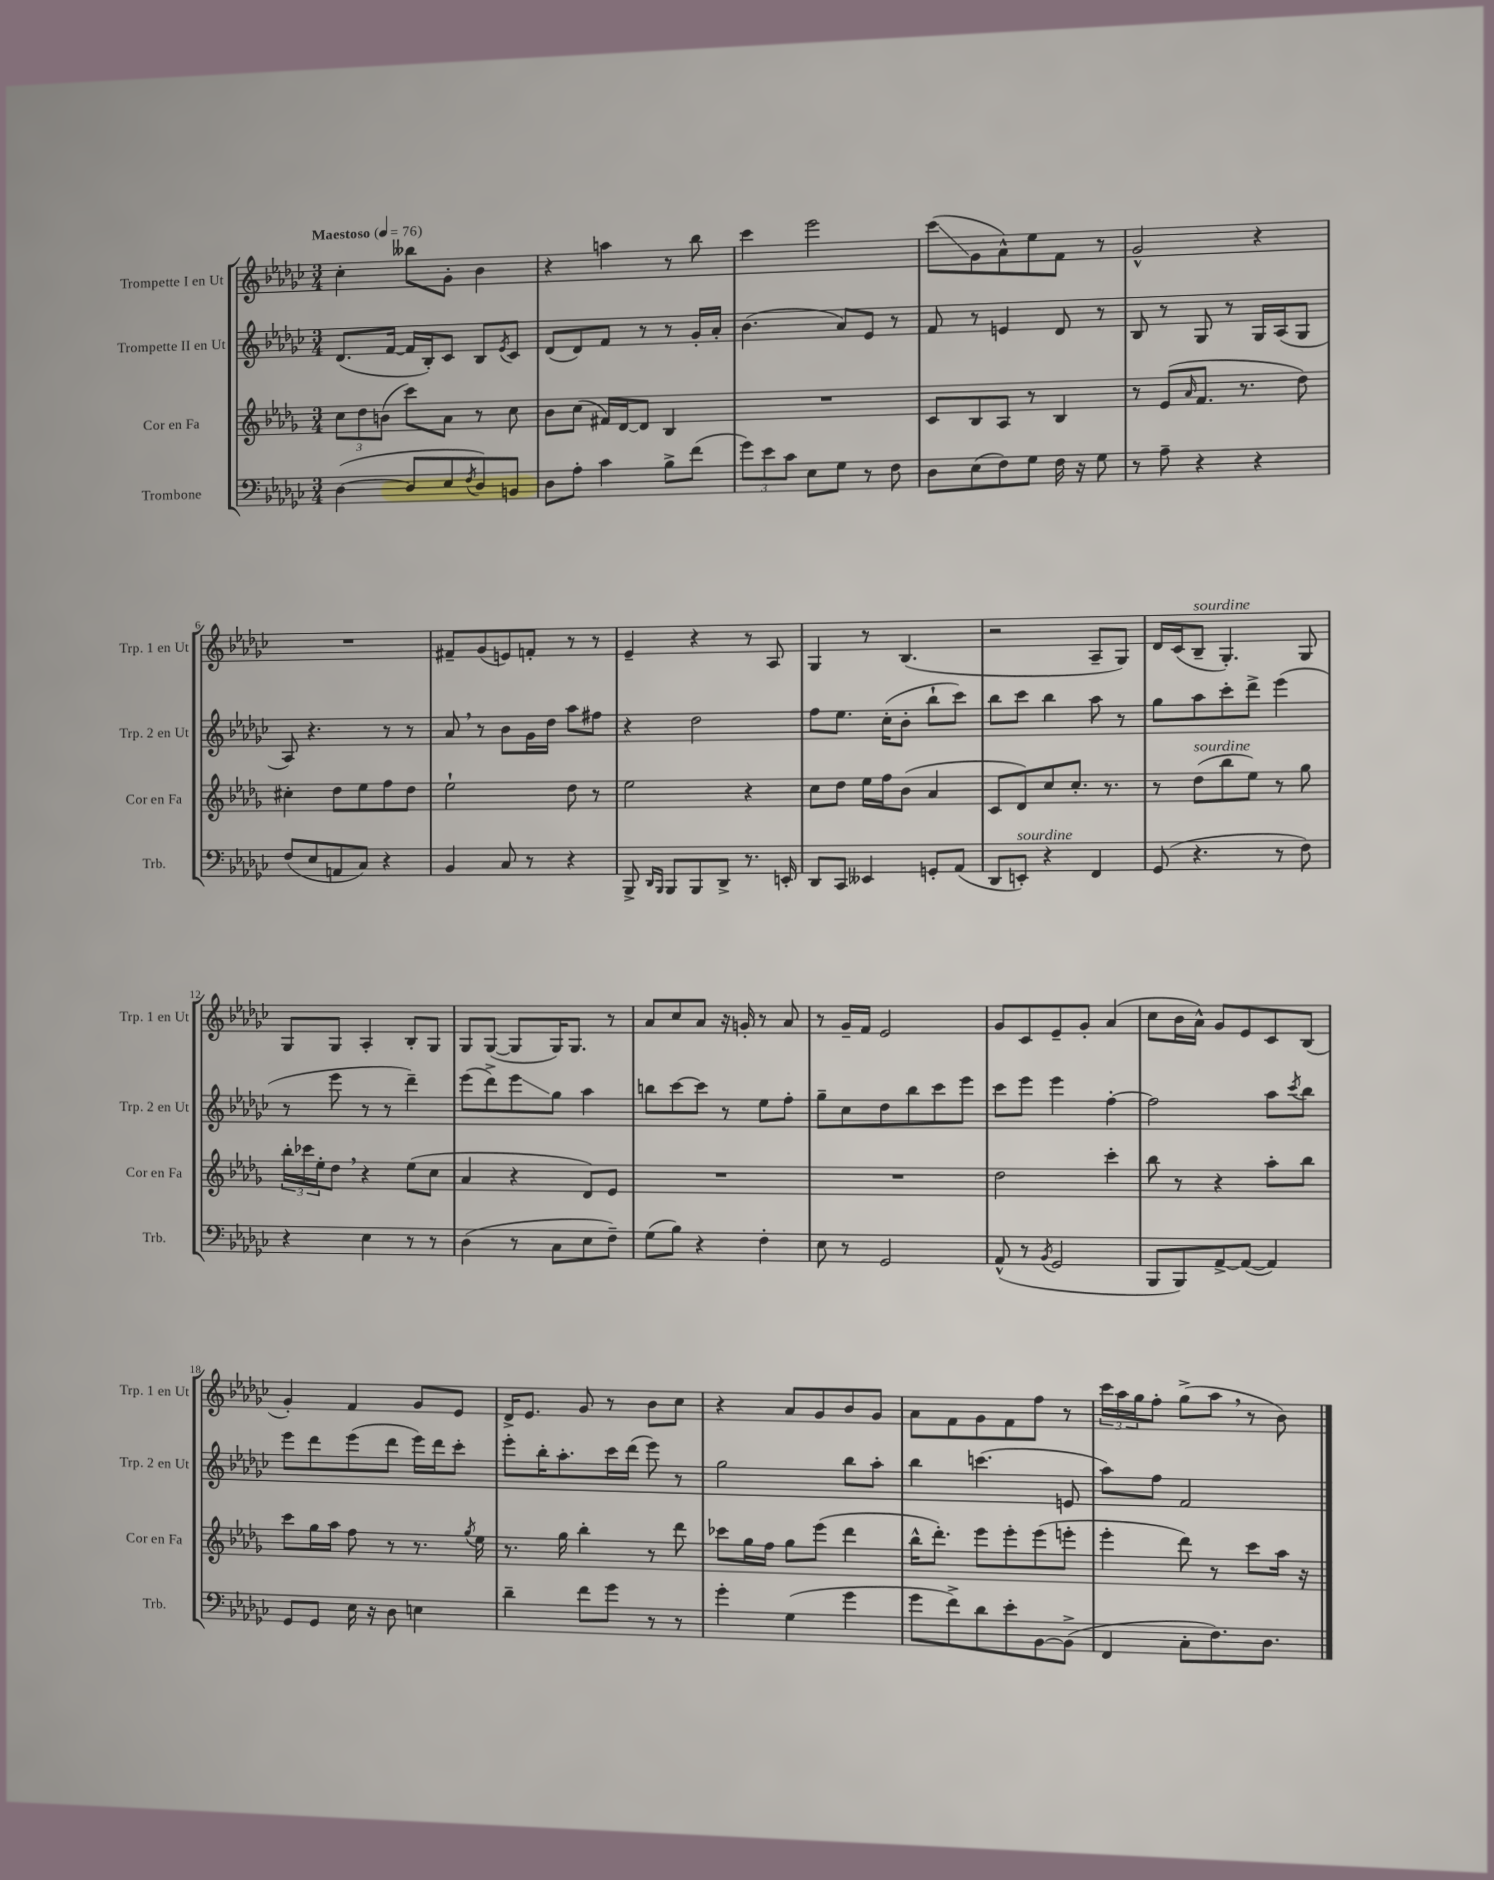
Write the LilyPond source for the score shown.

<<
\new StaffGroup <<
\new Staff = "s0" \with { instrumentName = "Trompette I en Ut" shortInstrumentName = "Trp. 1 en Ut" } {
    \clef treble \key ges \major \numericTimeSignature \time 3/4 \tempo "Maestoso" 4 = 76
    ces''4-. beses''8 ges'8-. bes'4 |
    r4 a''4 r8 bes''8 |
    ces'''4 ees'''2 |
    ces'''8\glissando( ges'8 aes'8-^) ees''8 f'8 r8 |
    ges'2-^ r4 |
    R2. |
    fis'8-- ges'8( e'8) f'8-. r8 r8 |
    ees'4-- r4 r8 aes8 |
    ges4 r8 bes4.( |
    r2 aes8-- ges8) |
    des'16 ces'16( bes8--^\markup { \italic "sourdine" } ges4.-.) ges8 |
    ges8 ges8 aes4-. bes8-. ges8 |
    ges8 ges8~( ges8 ges16) ges8. r8 |
    aes'8 ces''8 aes'8 r16 g'16-. r8 aes'8 |
    r8 ges'16-- f'16 ees'2 |
    ges'8 ces'8 ees'8-- ges'8-. aes'4( |
    ces''8 bes'16 aes'16-^) ges'8 ees'8 ces'8 bes8( |
    ges'4-.) f'4 ges'8 ees'8 |
    des'16-> ees'8. ges'8 r8 bes'8 ces''8 |
    r4 aes'8 ges'8 bes'8 ges'8 |
    aes'8 f'8 ges'8 f'8 f''8 r8 |
    \tuplet 3/2 { ces'''16 aes''16 ges''16 } f''8-. ges''8->( aes''8 \breathe r8 bes'8) \bar "|." |
}
\new Staff = "s1" \with { instrumentName = "Trompette II en Ut" shortInstrumentName = "Trp. 2 en Ut" } {
    \clef treble \key ges \major \numericTimeSignature \time 3/4
    des'8.( f'16~ f'16 bes16-.) ces'8 bes8 \acciaccatura { ees'8 } ces'8 |
    des'8( des'8) f'8 r8 r8 ges'16-. aes'16-. |
    bes'4.( aes'8) ees'8 r8 |
    f'8 r8 e'4 des'8 r8 |
    bes8 r8 ges8 r8 ges16 aes16( ges8 |
    aes8) r4. r8 r8 |
    aes'8 \breathe r8 bes'8 ges'16 des''16 aes''8 fis''8 |
    r4 des''2 |
    f''8 ees''8. ces''16-.( bes'8-. bes''8-! ces'''8) |
    bes''8 ces'''8 bes''4 aes''8 r8 |
    ges''8 aes''8 ces'''8-. des'''8-> ees'''4( |
    r8 ees'''8 r8 r8 des'''4--) |
    ees'''8( des'''8->) ees'''8\glissando ges''8 aes''4 |
    b''8 ces'''8~ ces'''8 r8 ees''8 f''8-. |
    ges''8-- ces''8 des''8 bes''8 ces'''8 ees'''8 |
    ces'''8 ees'''8 ees'''4 f''4~-. |
    f''2 aes''8 \acciaccatura { ces'''8 } bes''8 |
    ees'''8 des'''8 ees'''8( des'''8 ees'''16) des'''16 ces'''8-. |
    ees'''8-. bes''16-. aes''8.-. ces'''16 des'''16( ees'''8) r8 |
    ges''2 bes''8 aes''8-. |
    bes''4 c'''4.( e'8 |
    aes''8) f''8 f'2 \bar "|." |
}
\new Staff = "s2" \with { instrumentName = "Cor en Fa" shortInstrumentName = "Cor en Fa" } {
    \clef treble \key des \major \numericTimeSignature \time 3/4
    \tuplet 3/2 { c''8 des''8 b'8( } c'''8) aes'8 r8 c''8 |
    bes'8 c''8( fis'16) des'16~ des'8 bes4 |
    R2. |
    c'8 bes8 aes8 r8 bes4 |
    r8 ees'8( \grace { aes'16 } f'8. r8. des''8) |
    cis''4-. des''8 ees''8 f''8 des''8 |
    ees''2-! des''8 r8 |
    ees''2 r4 |
    c''8 des''8 ees''16 f''16 bes'8( aes'4 |
    c'8 des'8) c''8 c''8.-. r8. |
    r8 des''8^\markup { \italic "sourdine" }( bes''8 ees''8) r8 ges''8 |
    \tuplet 3/2 { bes''16-. ces'''16 ees''16-. } des''8 \breathe r4 ees''8( c''8 |
    aes'4 r4 des'8) ees'8 |
    R2. |
    R2. |
    des''2 c'''4-. |
    bes''8 r8 r4 aes''8-. bes''8 |
    c'''8 ges''16 aes''16 f''8 r8 r8. \acciaccatura { ges''8 } ees''16 |
    r8. ges''16 bes''4-. r8 des'''8 |
    ces'''8 ges''16 f''16 ges''8 ees'''8( des'''4 |
    bes''16-^ des'''8.-.) ees'''8 ees'''8-. ees'''8( e'''8-. |
    ees'''4-. des'''8) r8 c'''8 aes''16 r16 \bar "|." |
}
\new Staff = "s3" \with { instrumentName = "Trombone" shortInstrumentName = "Trb." } {
    \clef bass \key ges \major \numericTimeSignature \time 3/4
    des4~( des8 ees8 \acciaccatura { f8 } des8) b,8 |
    des8 aes8-. ces'4 bes8-> f'8( |
    \tuplet 3/2 { ges'8) ees'8 ces'8 } ees8 ges8 r8 f8 |
    des8 ees8( f8) ges8 f16 r16 ges8 |
    r8 aes8-- r4 r4 |
    f8( ees8 a,8 ces8) r4 |
    bes,4 ces8 r8 r4 |
    bes,,8-> \grace { des,16 bes,,16 } bes,,8 bes,,8 des,8-> r8. e,16-. |
    des,8 ces,8 eeses,4 g,8-. aes,8( |
    des,8 e,8-.^\markup { \italic "sourdine" }) r4 f,4 |
    ges,8( r4. r8 f8) |
    r4 ees4 r8 r8 |
    des4( r8 ces8 ees8 f8--) |
    ges8( bes8) r4 f4-. |
    ees8 r8 ges,2 |
    aes,8-^( r8 \acciaccatura { bes,8 } ges,2 |
    bes,,8 bes,,8) aes,8~-> aes,8~( aes,4) |
    ges,8 ges,8 ees16 r16 des8 e4 |
    des'4-- f'8 ges'8 r8 r8 |
    ges'4-. ges4( ges'4 |
    ges'8 f'8->) des'8 ees'8-. bes,8~ bes,8->( |
    f,4 ces8-. f8.) des8. \bar "|." |
}
>>
>>
